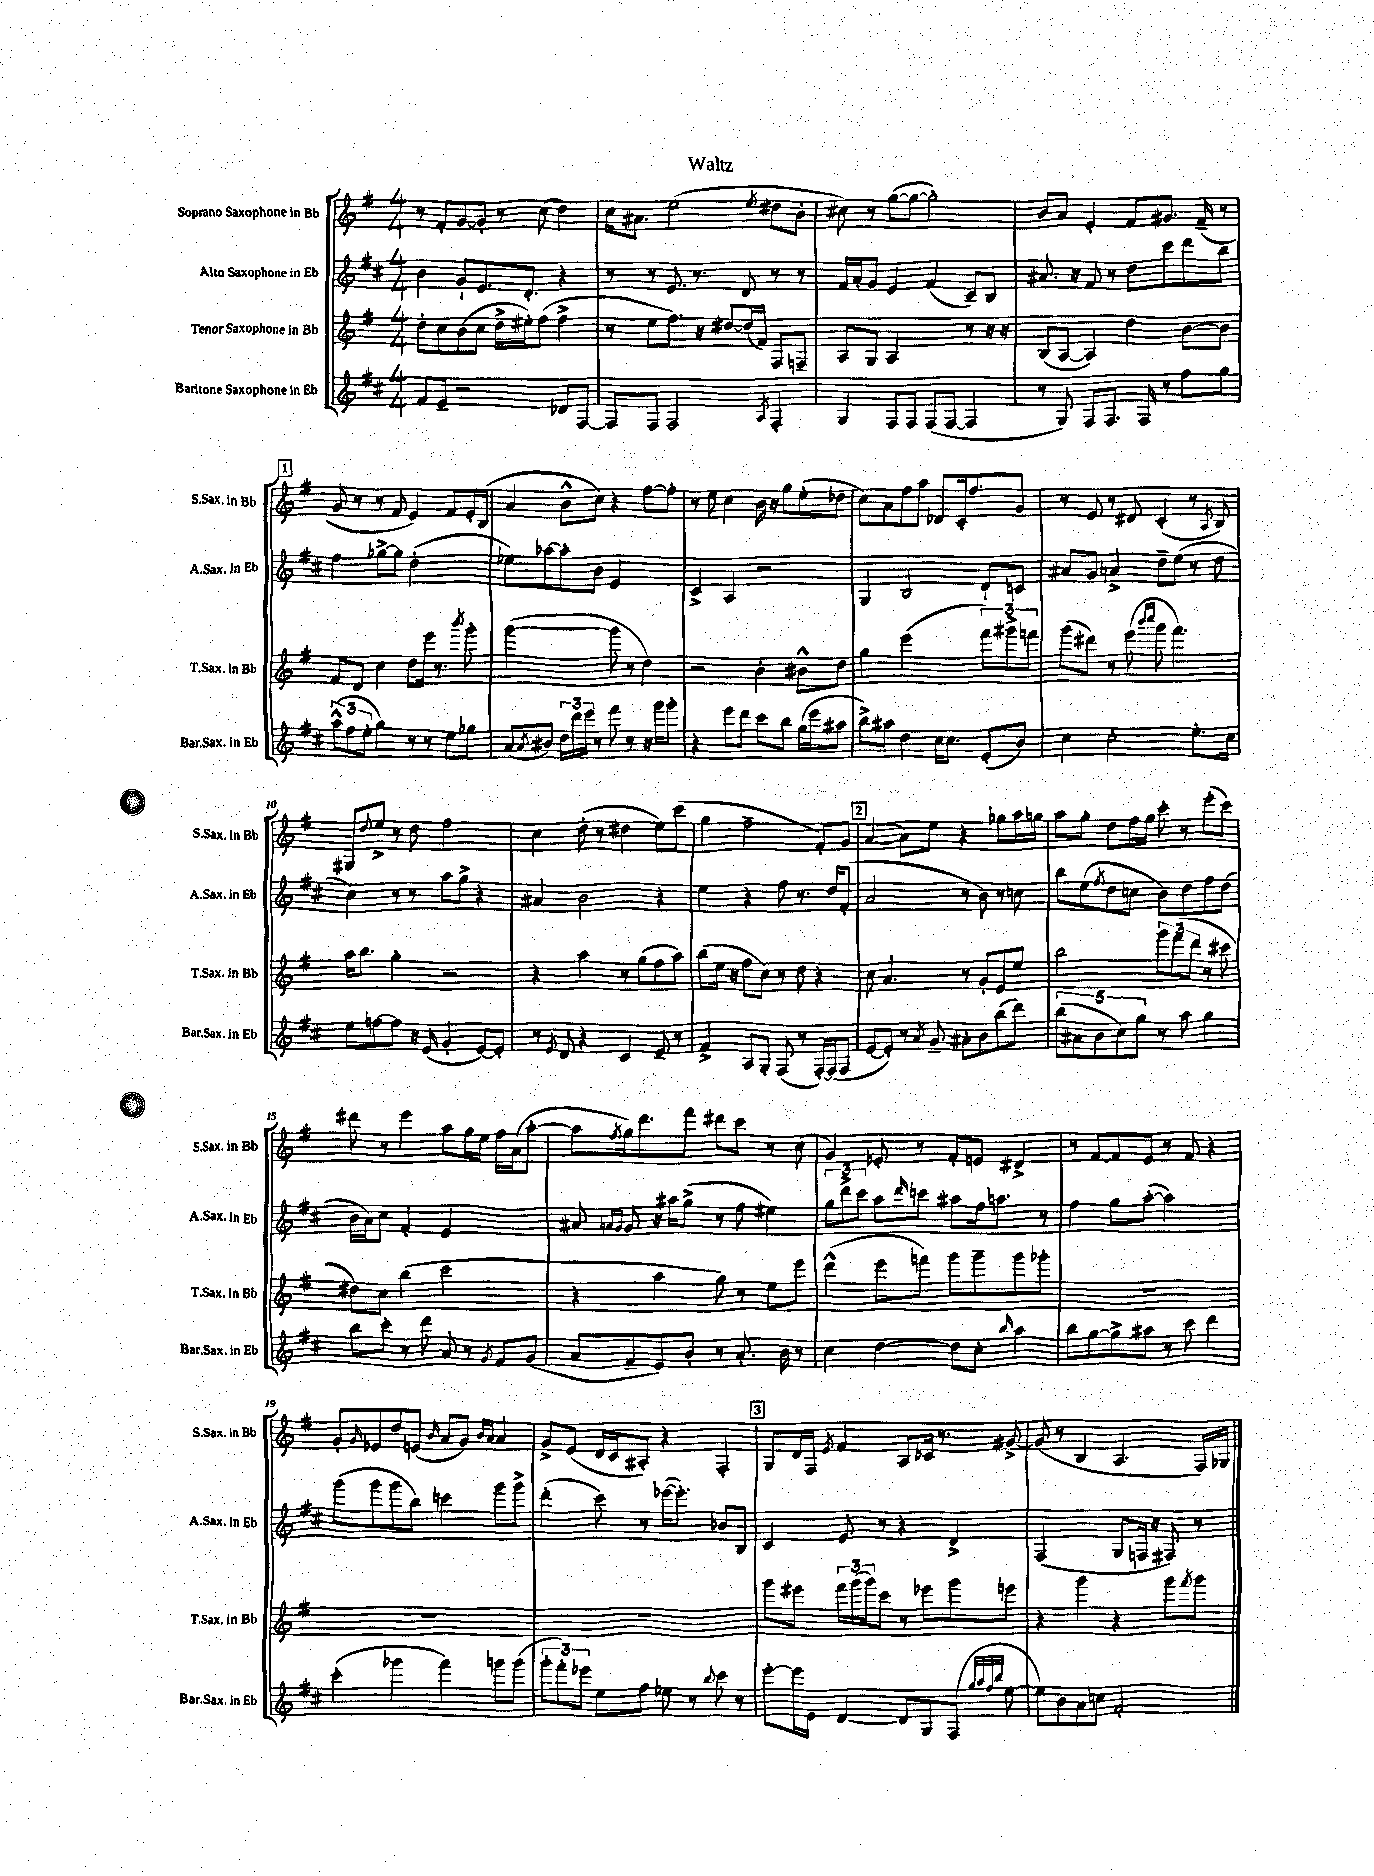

**kern	**kern	**kern	**kern
*staff4	*staff3	*staff2	*staff1
*clefG2	*clefG2	*clefG2	*clefG2
*k[f#c#]	*k[f#]	*k[f#c#]	*k[f#]
*M4/4	*M4/4	*M4/4	*M4/4
8f#	8dd'	4b	8r
8e~	8cc	.	8f#'
2r	(8b	8g`	[8g
.	8cc	8.e	8g']
.	16dd^	.	8r
.	16ee#')	8.d'	.
.	(8ff#	.	(8cc
8d-	4ff#^	4r	4dd)
[8F#	.	.	.
=	=	=	=
8F#]	8r	8r	16cc
.	.	.	8.a#
8F#	8ee	8r	.
2F#	8.ff#)	8.e	(2ee
.	16r	8.r	.
.	[8dd#	.	.
.	(16dd#]	8d	.
.	16f#)	.	.
8qA	.	.	8qee
4F#'	8F#	8r	8dd#
.	8F~	8r	8b'
=	=	=	=
4G	8A	16f#	8cc#)
.	.	16a'	.
.	8G	8g	8r
8F#	2A	4e	([8gg
8F#	.	.	8gg_
(8F#	.	(4f#	2gg'])
[8F#	.	.	.
4F#]	8r	8c#~)	.
.	16r	8B	.
.	16r	.	.
=	=	=	=
8r	(8B	8.a#	8b
8G)	[8A	.	8a
.	.	16r	.
8F#	4A])	8f#	4e'
8.F#	.	8r	.
.	4dd	8dd	8f#
16F#	.	.	.
8r	.	8ccc#	8.g#
8ff#	[8b	8ddd	.
.	.	.	(16f#~
8gg	8b]	8bb	8r
=	=	=	=
(12aa^^	8f#	4ff#	8g
12ff#	.	.	.
.	8d	.	8r
12ee'	.	.	.
4gg)	4cc	[8gg-^	8r
.	.	8gg-]	8f#
8r	8dd	(2dd'	4e)
8r	16eee	.	.
.	8.r	.	.
8ee	.	.	8f#
.	8qbbb	.	.
8gg-	8ggg'	.	16e'
.	.	.	(16B
=	=	=	=
(8a	([2ggg	8ee-)	4a
8qa	.	.	.
8b#)	.	[8aa-	.
24dd	.	8aa-']	8b^^
24ddd	.	.	.
24eee	.	.	.
8r	.	8b	8cc)
8fff#	8ggg]	2e	4r
8r	8r	.	.
16r	4dd)	.	[8ff#
16ggg	.	.	.
8ggg'	.	.	8ff#']
=	=	=	=
4r	2r	4c#^	8r
.	.	.	8ee
8eee	.	4A	4cc
8ddd	.	.	.
8ccc#	4b'	2r	16b
.	.	.	16r
8bb	.	.	8gg
(16gg	8b#^^	.	(8ee'
16eee	.	.	.
8aa#	8dd	.	8dd-
=	=	=	=
8bb^)	4gg	4G	8cc)
8aa#	.	.	8a
4dd	(2eee	2B	8ff#
.	.	.	8aa
16cc#	.	.	8d-
8.cc#	.	.	.
.	.	.	16c'
.	.	.	8.ff#
(8e'	12fff#)	8d`	.
.	12ggg#^	.	.
8b)	.	8c	8g
.	12fff	.	.
=	=	=	=
4cc#	(8ggg	8a#	8r
.	8ddd#)	8g	8e
2cc#'	8r	4a^	8r
.	(8eee	.	8d#
.	16qqbbb	.	.
.	16qqcccc	.	.
.	8ggg	8dd~	(4c'
.	4.fff#)	(8ee	.
8.ee'	.	8r	8r
.	.	.	8qA
.	.	8dd	8B)
16cc#	.	.	.
=	=	=	=
8ee	16aa	4cc#)	8G#
.	8.bb	.	.
.	.	.	8qqdd
[8ff	.	.	8ee^
8ff]	4gg'	8r	8r
16r	.	8r	8dd
(16e	.	.	.
4g'	2r	8aa	2ff#
.	.	8gg^	.
[8e)	.	4r	.
8e']	.	.	.
=	=	=	=
8r	4r	4a#	4cc
8qe	.	.	.
8d	.	.	.
4r	4aa	2b	(8dd'
.	.	.	8r
4c#	8r	.	4dd#
.	(8gg	.	.
8e~	8ff#	4r	8ee)
8r	8aa)	.	(8ccc
=	=	=	=
4f#^	(8bb	4ee	4gg
.	16ee	.	.
.	16r	.	.
8A	8ff#	4r	2ff#~
8G'	8cc)	.	.
(8F#	8r	8ff#	.
8r	8dd	8.r	.
[16F#')	4r	.	8f#')
(16F#]	.	16dd	.
8F#	.	(8f#'	8g
=	=	=	=
[8e	8cc	2a	([4a
8e'])	4.a	.	.
8r	.	.	8a])
8qa	.	.	.
8g~	.	.	8ee
8a#'	8r	8r	4r
8b	8g'	8b)	.
(8bb	8e	8r	8gg-
8ddd)	8ee	8cc	16aa
.	.	.	16gg
=	=	=	=
(10bb	2bb	8bb	8aa
10a#	.	.	.
.	.	(8ee	8gg'
10b	.	.	.
.	.	8qff#	.
.	.	8dd	8dd
10cc#)	.	.	.
.	.	8cc	16ff#
10gg	.	.	.
.	.	.	16gg
8r	12ggg	8b)	8ccc'
.	(12fff#	.	.
8aa	.	8dd	8r
.	12ddd	.	.
4gg	8r	8ff#	(8eee'
.	8ccc#	(8dd	8ccc)
=	=	=	=
8bb	8dd#)	16b	8ddd#
.	.	16a)	.
8ccc#'	8cc	8cc#	8r
8r	(4bb	4f#'	4eee
8ddd	.	.	.
8a	2ccc	2e	8aa
8r	.	.	16gg
.	.	.	16ee
8qg	.	.	.
8f#	.	.	16ff#
.	.	.	(16a
(8g	.	.	[8aa'
=	=	=	=
8a	4r	8a#	8aa]
.	.	16qqa	.
.	.	16qqg	8qff#
8f#~	.	8g	16gg)
.	.	.	8.ddd
8e)	4aa	16r	.
.	.	16aa#	.
8b'	.	(8gg^	8fff#
8r	8gg)	8r	8ddd#
8.a'	8r	8ff#	8ccc
.	8ee	4ee#)	8r
16b	.	.	.
8r	8eee	.	(8cc
=	=	=	=
4cc#	(4ddd^^	12gg	4g)
.	.	12ddd^	.
.	.	12ccc#	.
[4dd	8eee	8aa	8e-'
.	.	16qqddd	.
.	8fff)	8ccc	8r
8dd]	8ggg	8aa#	8f#'
8cc#'	8ggg~	16ff#	8e
.	.	8.aa	.
16qqbb	.	.	.
4aa	8ggg	.	4d#^
.	8ggg-'	8r	.
=	=	=	=
8bb	1r	4ff#	8r
[8gg	.	.	[8f#
8gg^]	.	8gg	8f#]
8aa#	.	([8aa'	8e
8r	.	2aa])	8r
8ccc#	.	.	8f#
4ddd	.	.	4r
=	=	=	=
(4ccc#'	1r	(8ggg	8g'
.	.	.	16qqg
.	.	8ggg	8e-
4ggg-	.	8ggg	8dd
.	.	8bb)	(8e
.	.	.	16qqb
4fff#)	.	4ccc	8a
.	.	.	8g)
.	.	.	16qqb
.	.	.	16qqa
8ggg	.	8ggg	4a
(8ggg	.	8ggg^	.
=	=	=	=
12ggg'	1r	(4ddd'	8g^
12fff#')	.	.	.
.	.	.	(8e
12eee-	.	.	.
8ee	.	8ccc#)	16d
.	.	.	16c
8ff#	.	8r	8A#')
8ee-	.	([16eee-	4r
.	.	8.eee-'])	.
8r	.	.	.
8qqbb	.	.	.
8ccc#	.	8b-	4F#'
8r	.	8B	.
=	=	=	=
[8eee'	8ggg	4c#	8G
16eee]	8eee#	.	16d
16e	.	.	16F#
.	.	.	8qe
[4d	24fff#	8e	4f#
.	(24ggg	.	.
.	24ggg)	.	.
.	8ccc	8r	.
8d]	8r	4r	8A
8G	8eee-	.	16c-
.	.	.	8.r
(8F#	8ggg	4d^	.
32qqgg	.	.	.
32qqaa	.	.	.
32qqff#	.	.	.
32qqbb	.	.	.
[8ee	8eee	.	[8g#^
=	=	=	=
8ee])	4r	(2F#	(8g#]
8b	.	.	8r
8a	4ggg	.	4B
8cc	.	.	.
2f#'	4r	8G	4.A
.	.	16F	.
.	.	16r	.
.	8ggg	8F#)	.
.	8qfff#	.	.
.	8ggg	8r	16F#)
.	.	.	16G-
==	==	==	==
*-	*-	*-	*-
